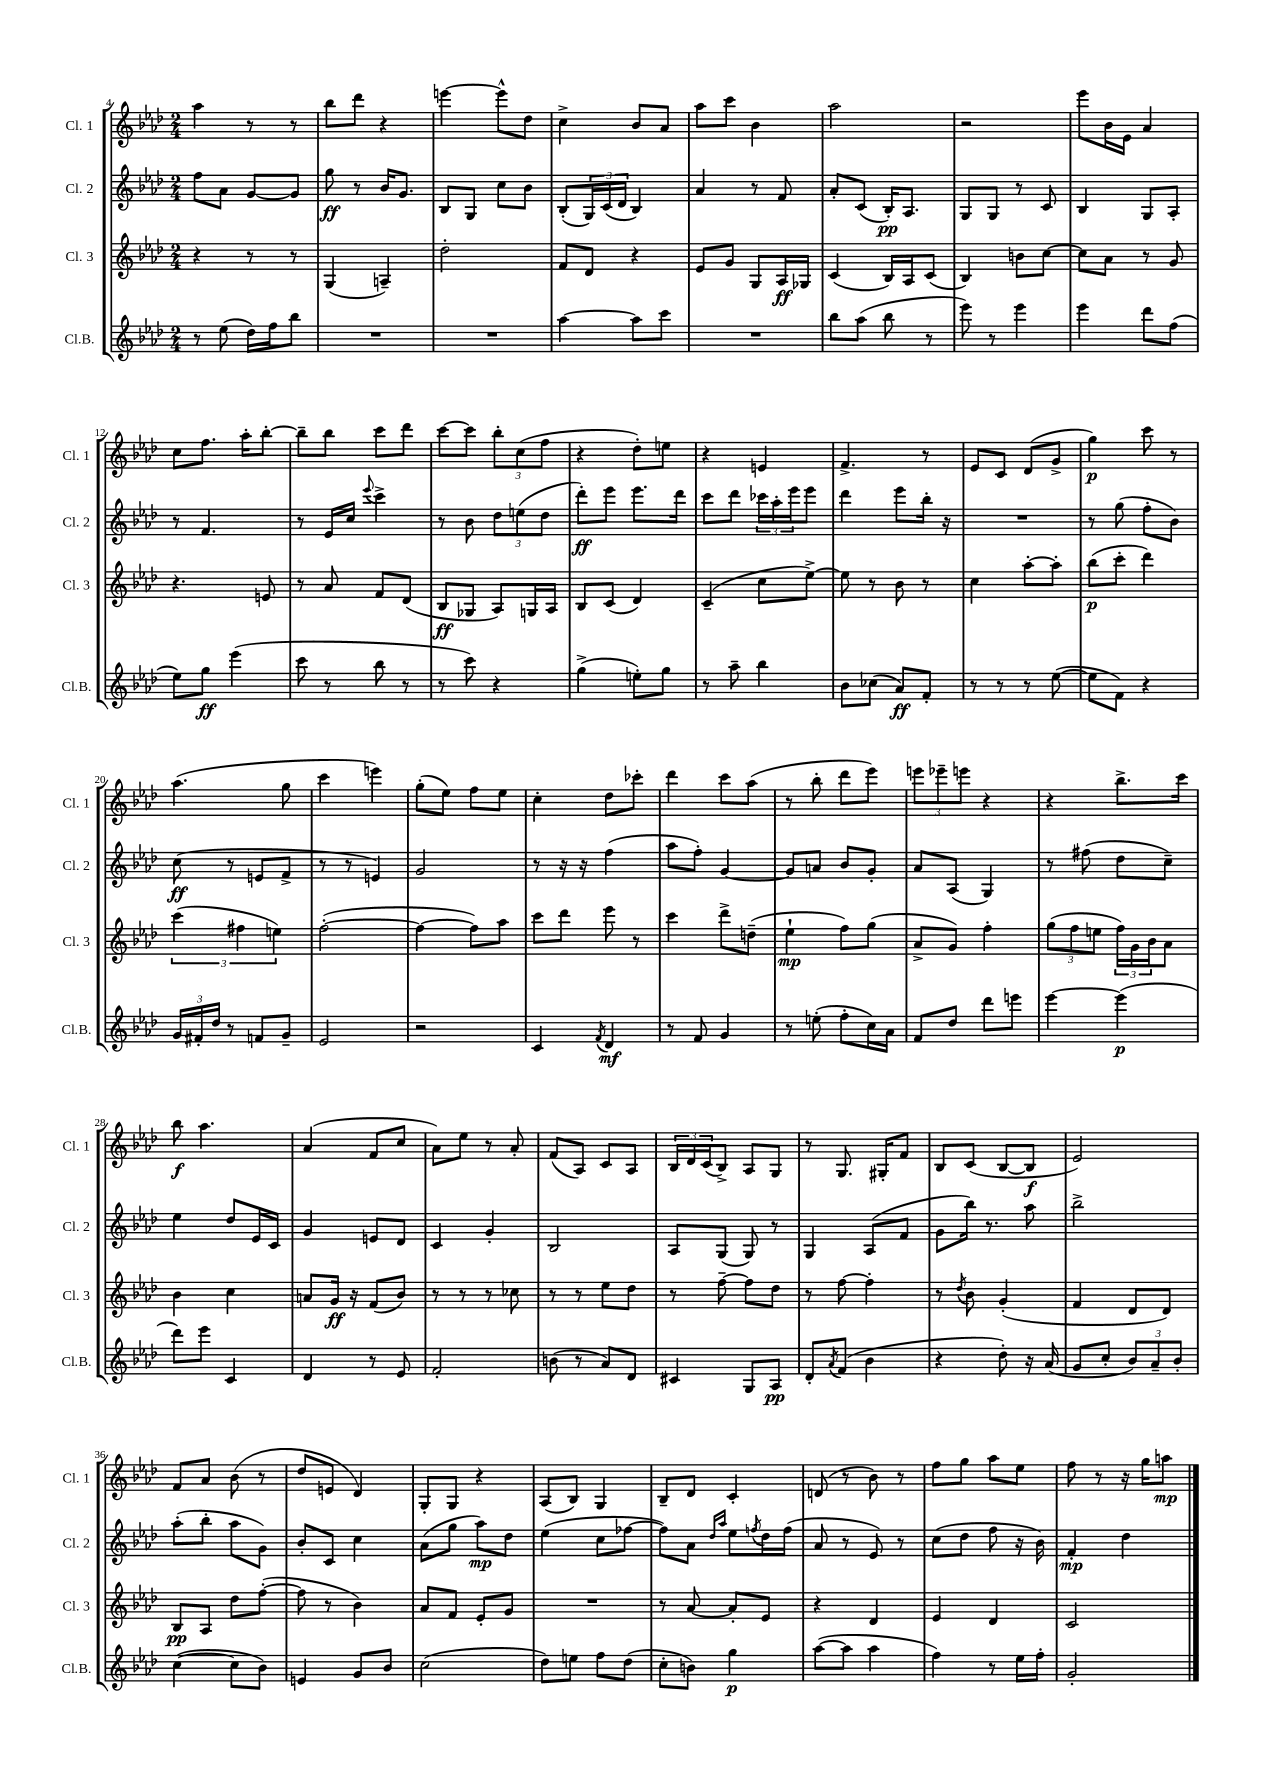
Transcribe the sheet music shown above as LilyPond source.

<<
\new StaffGroup <<
\new Staff = "s0" \with { instrumentName = "Cl. 1" shortInstrumentName = "Cl. 1" } {
    \clef treble \key aes \major \numericTimeSignature \time 2/4
    aes''4 r8 r8 |
    bes''8 des'''8 r4 |
    e'''4~ e'''8-^ des''8 |
    c''4-> bes'8 aes'8 |
    aes''8 c'''8 bes'4 |
    aes''2 |
    r2 |
    ees'''8 bes'16 ees'16 aes'4 |
    c''8 f''8. aes''16-. bes''8~-. |
    bes''8-- bes''8 c'''8 des'''8 |
    c'''8~ c'''8 \tuplet 3/2 { bes''8-. c''8( f''8 } |
    r4 des''8-.) e''8 |
    r4 e'4 |
    f'4.-> r8 |
    ees'8 c'8 des'8( g'8-> |
    g''4\p) c'''8 r8 |
    aes''4.( g''8 |
    c'''4 e'''4) |
    g''8-.( ees''8) f''8 ees''8 |
    c''4-. des''8 ces'''8-. |
    des'''4 c'''8 aes''8( |
    r8 bes''8-. des'''8 ees'''8) |
    \tuplet 3/2 { e'''8 ees'''8-- e'''8 } r4 |
    r4 bes''8.-> c'''16 |
    bes''8\f aes''4. |
    aes'4( f'8 c''8 |
    aes'8) ees''8 r8 aes'8-. |
    f'8( aes8) c'8 aes8 |
    \tuplet 3/2 { bes16 des'16 c'16( } bes8->) aes8 g8 |
    r8 g8. gis16-. f'8 |
    bes8 c'8( bes8~ bes8\f |
    ees'2) |
    f'8 aes'8 bes'8( r8 |
    des''8 e'8 des'4) |
    g8-. g8 r4 |
    aes8( bes8) g4 |
    bes8-- des'8 c'4-. |
    d'8( r8 bes'8) r8 |
    f''8 g''8 aes''8 ees''8 |
    f''8 r8 r16 g''16 a''8\mp \bar "|." |
}
\new Staff = "s1" \with { instrumentName = "Cl. 2" shortInstrumentName = "Cl. 2" } {
    \clef treble \key aes \major \numericTimeSignature \time 2/4
    f''8 aes'8 g'8~ g'8 |
    g''8\ff r8 bes'16 g'8. |
    bes8 g8 c''8 bes'8 |
    bes8-.( \tuplet 3/2 { g16) c'16( des'16 } bes4) |
    aes'4 r8 f'8 |
    aes'8-. c'8( bes16-.\pp) aes8. |
    g8 g8 r8 c'8 |
    bes4 g8 aes8-. |
    r8 f'4. |
    r8 ees'16 c''16 \appoggiatura { ees'''8 } c'''4-> |
    r8 bes'8 \tuplet 3/2 { des''8 e''8( des''8 } |
    des'''8-.\ff) ees'''8 ees'''8. des'''16 |
    c'''8 des'''8 \tuplet 3/2 { ces'''16 aes''16-. ees'''16 } ees'''8 |
    des'''4 ees'''8 bes''16-. r16 |
    R2 |
    r8 g''8( f''8-. bes'8) |
    c''8\ff( r8 e'8 f'8-> |
    r8 r8 e'4) |
    g'2 |
    r8 r16 r16 f''4( |
    aes''8 f''8-.) g'4~ |
    g'8 a'8 bes'8 g'8-. |
    aes'8 aes8( g4) |
    r8 fis''8( des''8 c''8--) |
    ees''4 des''8 ees'16 c'16 |
    g'4 e'8 des'8 |
    c'4 g'4-. |
    bes2 |
    aes8 g8( g8) r8 |
    g4 aes8( f'8 |
    g'8 bes''16) r8. aes''8 |
    bes''2-> |
    aes''8-.( bes''8-. aes''8 g'8) |
    bes'8-. c'8 c''4 |
    aes'8( g''8 aes''8\mp) des''8 |
    ees''4( c''8 fes''8~ |
    fes''8) aes'8 \grace { des''16 aes''16 } ees''8 \acciaccatura { f''8 } des''16 f''16( |
    aes'8 r8 ees'8) r8 |
    c''8( des''8 f''8 r16 bes'16) |
    f'4-.\mp des''4 \bar "|." |
}
\new Staff = "s2" \with { instrumentName = "Cl. 3" shortInstrumentName = "Cl. 3" } {
    \clef treble \key aes \major \numericTimeSignature \time 2/4
    r4 r8 r8 |
    g4( a4--) |
    des''2-. |
    f'8 des'8 r4 |
    ees'8 g'8 g8 aes16\ff ges16 |
    c'4( bes16) aes16 c'8( |
    bes4) b'8 c''8~ |
    c''8 aes'8 r8 g'8 |
    r4. e'8 |
    r8 aes'8 f'8 des'8( |
    bes8\ff ges8 aes8) g16 aes16 |
    bes8 c'8( des'4) |
    c'4--( c''8 ees''8~->) |
    ees''8 r8 bes'8 r8 |
    c''4 aes''8~-. aes''8-. |
    bes''8\p( c'''8-. des'''4) |
    \tuplet 3/2 { c'''4( fis''4 e''4) } |
    f''2~-.( |
    f''4~ f''8) aes''8 |
    c'''8 des'''8 ees'''8 r8 |
    c'''4 des'''8-> d''8--( |
    ees''4-!\mp f''8) g''8( |
    aes'8-> g'8) f''4-. |
    \tuplet 3/2 { g''8( f''8 e''8 } \tuplet 3/2 { f''16) g'16 bes'16 } aes'8 |
    bes'4 c''4 |
    a'8 g'16\ff r16 f'8( bes'8) |
    r8 r8 r8 ces''8 |
    r8 r8 ees''8 des''8 |
    r8 f''8~-- f''8 des''8 |
    r8 f''8~ f''4-. |
    r8 \acciaccatura { des''8 } bes'8 g'4-.( |
    f'4 des'8 des'8) |
    bes8\pp aes8 des''8 f''8~-.( |
    f''8 r8 bes'4) |
    aes'8 f'8 ees'8-. g'8 |
    R2 |
    r8 aes'8~ aes'8-. ees'8 |
    r4 des'4 |
    ees'4 des'4 |
    c'2 \bar "|." |
}
\new Staff = "s3" \with { instrumentName = "Cl.B." shortInstrumentName = "Cl.B." } {
    \clef treble \key aes \major \numericTimeSignature \time 2/4
    r8 ees''8( des''16) f''16 bes''8 |
    R2 |
    R2 |
    aes''4~ aes''8 c'''8 |
    R2 |
    bes''8 aes''8( bes''8 r8 |
    ees'''8) r8 ees'''4 |
    ees'''4 des'''8 f''8( |
    ees''8) g''8\ff ees'''4( |
    c'''8 r8 bes''8 r8 |
    r8 c'''8) r4 |
    g''4->( e''8-.) g''8 |
    r8 aes''8-- bes''4 |
    bes'8 ces''8( aes'8\ff) f'8-. |
    r8 r8 r8 ees''8~( |
    ees''8 f'8) r4 |
    \tuplet 3/2 { g'16 fis'16-. des''16 } r8 f'8 g'8-- |
    ees'2 |
    r2 |
    c'4 \acciaccatura { f'8 } des'4\mf |
    r8 f'8 g'4 |
    r8 e''8-.( f''8-. c''16) aes'16 |
    f'8 des''8 des'''8 e'''8 |
    ees'''4~ ees'''4\p( |
    des'''8) ees'''8 c'4 |
    des'4 r8 ees'8 |
    f'2-. |
    b'8( r8 aes'8) des'8 |
    cis'4 g8 aes8\pp |
    des'8-. \acciaccatura { aes'8 } f'8( bes'4 |
    r4 des''8-.) r16 aes'16( |
    g'8 c''8-. \tuplet 3/2 { bes'8) aes'8-- bes'8-. } |
    c''4~( c''8 bes'8) |
    e'4 g'8 bes'8 |
    c''2( |
    des''8) e''8 f''8 des''8( |
    c''8-. b'8) g''4\p |
    aes''8~( aes''8 aes''4 |
    f''4) r8 ees''16 f''16-. |
    g'2-. \bar "|." |
}
>>
>>
\layout { \context { \Score currentBarNumber = #4 } }
